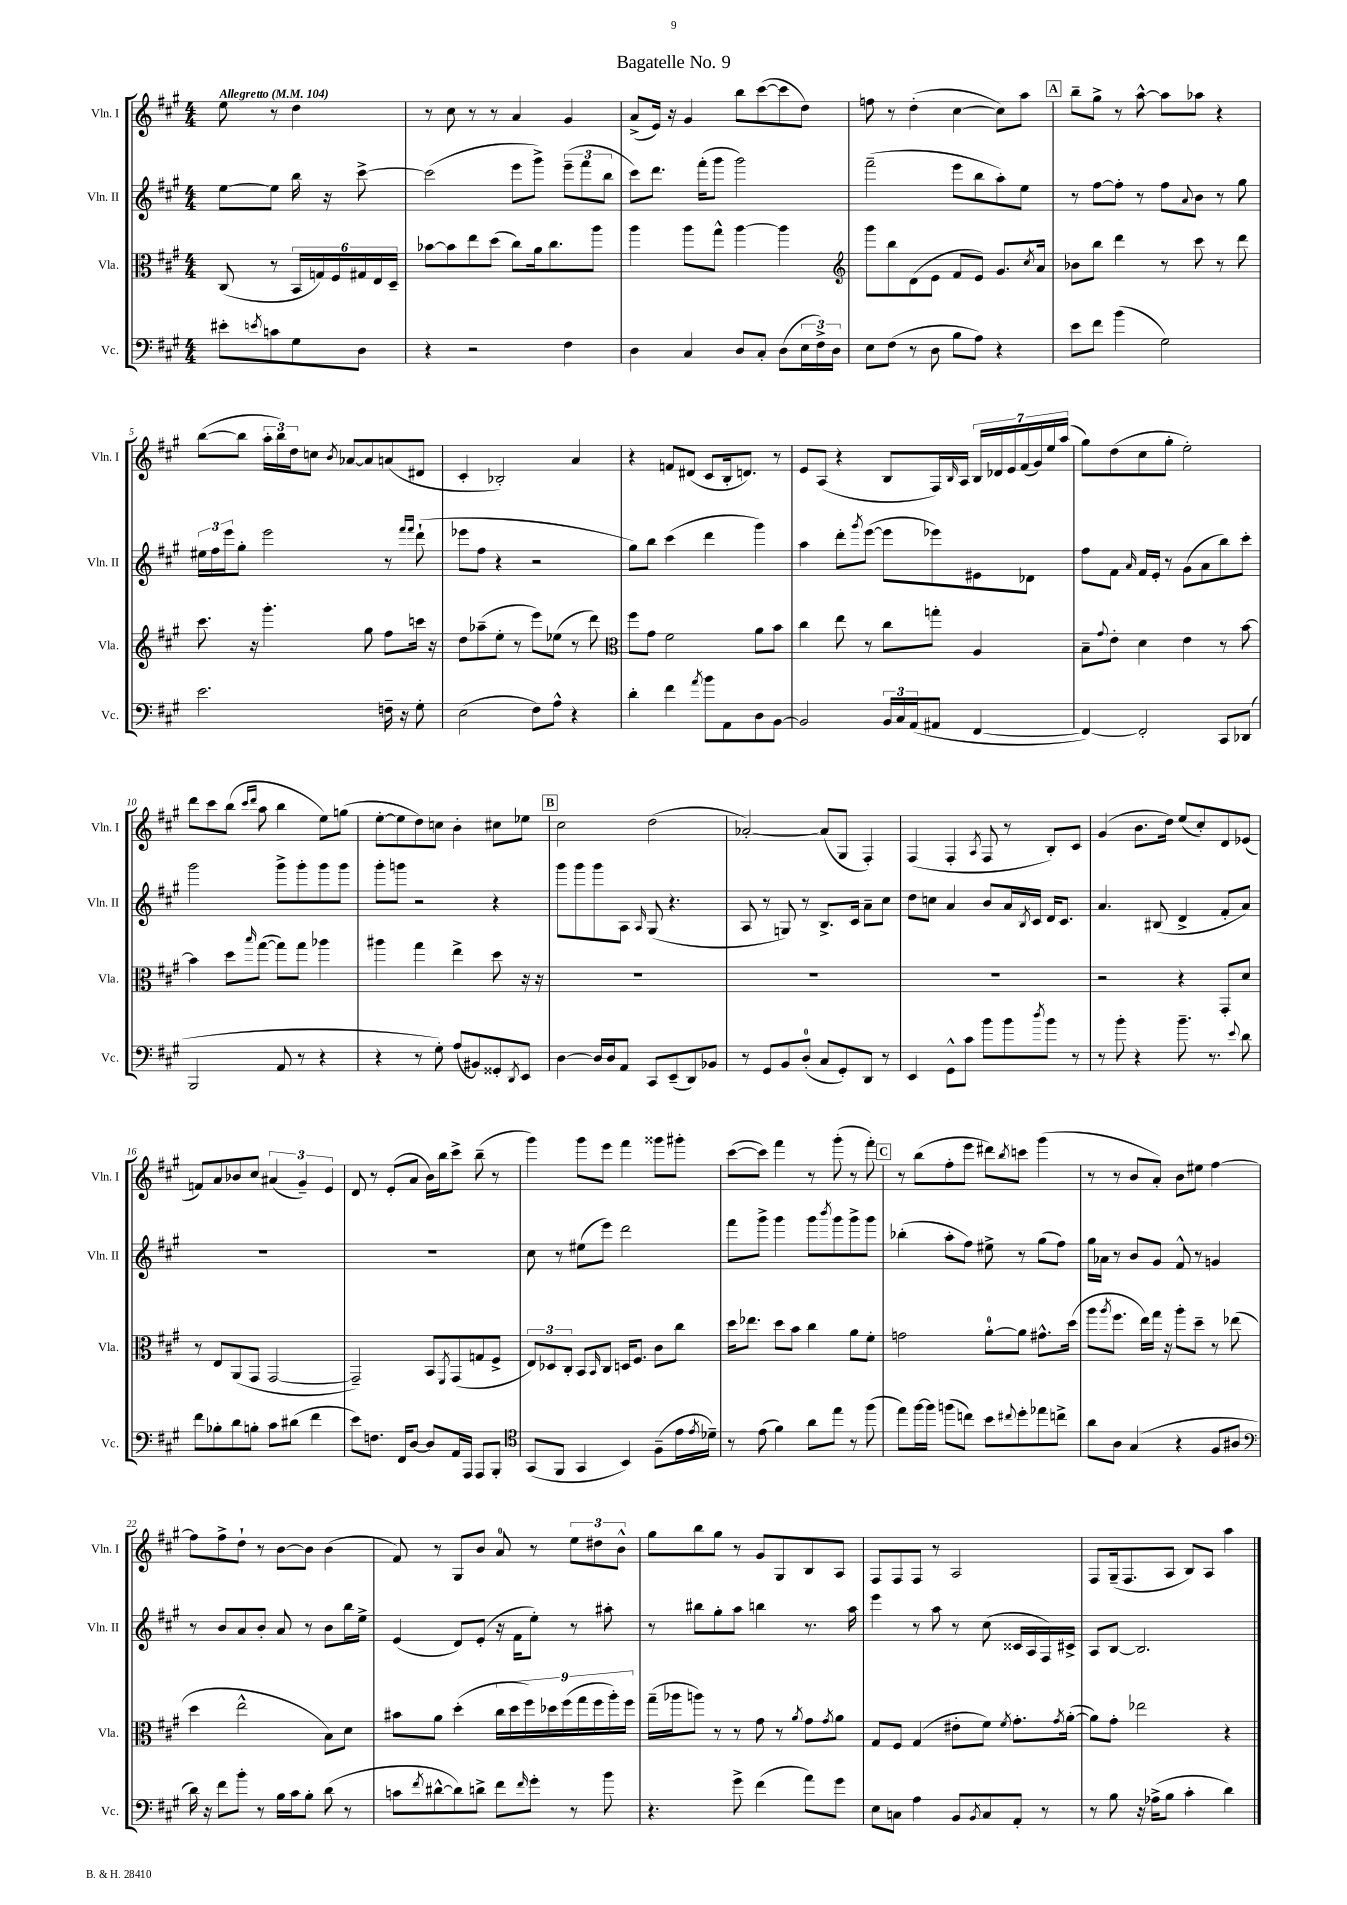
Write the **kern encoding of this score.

**kern	**kern	**kern	**kern
*part4	*part3	*part2	*part1
*staff4	*staff3	*staff2	*staff1
*I"Vc.	*I"Vla.	*I"Vln. II	*I"Vln. I
*I'Vc.	*I'Vla.	*I'Vln. II	*I'Vln. I
*clefF4	*clefC3	*clefG2	*clefG2
*k[f#c#g#]	*k[f#c#g#]	*k[f#c#g#]	*k[f#c#g#]
*M4/4	*M4/4	*M4/4	*M4/4
*MM104	*MM104	*MM104	*MM104
=	=	=	=
!	!	!	!LO:TX:a:B:t=Allegretto
8e#X'\L	(8C#/	[8ee\L	8ee\
8qen/	.	.	.
8cn\	8r	8ee\J]	8r
8G#\	24BB/LL	16bb\	4dd\
.	24Gn/)	.	.
.	.	16r	.
.	24F#/	.	.
8D\J	24G#X/	[8ccc#^\	.
.	24E/	.	.
.	24D~/JJ	.	.
=1	=1	=1	=1
4r	[8b-X\L	(2ccc#\]	8r
.	8b-\]	.	8cc#\
2r	8ee\	.	8r
.	(8dd\J	.	8r
.	8cc#\L)	8eee\L	4a/
.	16a\k	8ggg#^\J)	.
.	8.cc#\	.	.
4F#\	.	(12eee~\L	4g#/
.	.	12fff#\	.
.	8aa\J	.	.
.	.	12bb\J	.
=2	=2	=2	=2
4D\	4aa\	8ccc#\L)	(8a^/L
.	.	8.ddd\J	16e/Jk)
.	.	.	16r
4C#/	8aa\L	.	4g#/
.	.	(16fff#'\KL	.
.	8gg#^^\J	8ggg#\J	.
8D/L	[4aa\	2ggg#\)	8bb\L
8C#'/J	.	.	([8ccc#\
(8D\L	4aa\]	.	8ccc#\]
24E\L	.	.	8dd\J)
24F#^\)	.	.	.
24D\JJ	.	.	.
=3	=3	=3	=3
*	*clefG2	*	*
8E\L	8ggg#\L	(2fff#~\	8ffn\
(8F#\J	8bb\	.	8r
8r	(8d\	.	(4dd'\
8D\	8e\J	.	.
8B\L	8f#/L	8eee\L	[4cc#\
8A\J)	8e/J)	8bb\	.
4r	8.g#/L	8aa'\)	8cc#\L])
.	.	8ee\J	8aa\J
.	8qcc#/	.	.
.	16a/Jk	.	.
!!LO:REH:place=s1:t=A
=4	=4	=4	=4
8e\L	8b-X\L	8r	8bb~\L
8f#\J	8bb\J	[8ff#\L	8gg#^\J
(4b\	4ddd\	8ff#'\J]	8r
.	.	8r	[8aa^^\
2G#\)	8r	8ff#\L	8aa\L]
.	.	8qqa/	.
.	8ccc#\	8b\J	8aa-X\J
.	8r	8r	4r
.	8ddd\	8gg#\	.
!!LO:LB:g=z
=5	=5	=5	=5
2.e\	8.ccc#\	24ee#X\LL	([8bb\L
.	.	24ff#\	.
.	.	24eee\J	.
.	.	8gg#'\J	8bb\J]
.	16r	.	.
.	4.ggg#'\	2eee\	24aa'\LL
.	.	.	24bb\)
.	.	.	24dd\J
.	.	.	8ccn\J
.	.	.	8qb/
.	.	.	[8a-X/L
.	8gg#\	.	8a-/]
16Fn~\	8ff#\L	8r	(8an/
16r	.	.	.
.	.	16qqfff#/LL	.
.	.	16qqfff#/JJ	.
8G#'\	16cccn\Jk	(8ddd`\	8d#X/J
.	16r	.	.
=6	=6	=6	=6
(2E\	8dd\L	8eee-X\L	4c#'/
.	(8aa-X~\	8ff#\J	.
.	8ee'\J	4r	2B-X'/)
.	8r	.	.
8F#\L)	8eee\L)	2r	.
8A^^\J	(8ee-X\J	.	.
4r	8r	.	4a/
.	8ddd\)	.	.
=7	=7	=7	=7
*	*clefC3	*	*
4d'\	8ff#\L	8gg#\L)	4r
.	8g#\J	8bb\J	.
4f#\	2f#\	(4ccc#\	8fn/L
.	.	.	(8d#X/J
8qa/	.	.	.
8b\L	.	4ddd\	8c#/L
8AA\	.	.	16B'/k
.	.	.	8.dn/J)
8D\	8a\L	4ggg#\)	.
[8BB\J	8b\J	.	8r
=8	=8	=8	=8
2BB/]	4cc#\	4aa\	8e/L
.	.	.	(8A/J
.	8ee\	8ddd'\L	4r
.	.	8qggg#/	.
.	8r	([8eee\J	.
24BB/LL	8cc#\L	8eee\L]	8B/L
24C#/	.	.	.
(24AA/J	.	.	.
8AA#X/J	8ggn'\J	8eee-X\)	16F#/L)
.	.	.	16qqB/
.	.	.	16A/JJ
[4FF#/	4A/	8e#X\	28B/LL
.	.	.	28d-X/
.	.	.	28e/
.	.	.	(28f#/
.	.	8d-X\J	.
.	.	.	28g#/)
.	.	.	28ee/
.	.	.	(28aa/JJ
=9	=9	=9	=9
4FF#/_)	8B~\L	8ff#\L	8gg#\L)
.	8qqg#/	.	.
.	8e'\J	8f#\J	(8dd\
.	.	16qqa/	.
2FF#'/]	4d\	16f#/LL	8cc#\
.	.	16e'/JJ	.
.	.	8r	8gg#'\J
.	4e\	(8g#\L	2ee'\)
.	.	8a\	.
8CC#/L	8r	8bb\)	.
(8DD-X/J	[8b\	8ccc#'\J	.
!!LO:LB:g=z
=10	=10	=10	=10
2BBB/	4b\]	2ggg#\	8ddd\L
.	.	.	8ccc#\
.	8dd\L	.	(8bb\J
.	.	.	16qqccc#/LL
.	16qqbb/	.	16qqddd/JJ
.	([8gg#\J	.	8aa\
8AA/	8gg#\L])	8ggg#^\L	4bb\
8r	8gg#\J	8ggg#'\	.
4r	4aa-X\	8ggg#\	8ee\L)
.	.	8ggg#\J	(8ggn\J
=11	=11	=11	=11
4r	4aa#X\	8ggg#'\L	[8ee'\L
.	.	8gggn\J	8ee\]
8r	4gg#\	2r	8dd\)
8G#'\)	.	.	8ccn\J
(8A/L	4ee^\	.	4b'\
8BB#X/)	.	.	.
8GG##X'/	8dd\	4r	8cc#X\L
8qDD/	.	.	.
8EE/J	16r	.	8ee-X\J
.	16r	.	.
!!LO:REH:place=s1:t=B
=12	=12	=12	=12
[4D\	1r	8ggg#\L	2cc#\
.	.	8ggg#\	.
16D/LL]	.	8ggg#\	.
16D/J	.	.	.
8AA/J	.	8A\J	.
.	.	16qqA/	.
8CC#/L	.	(8G#/	(2dd\
(8EE~/	.	4.r	.
8DD/)	.	.	.
8BB-X/J	.	.	.
=13	=13	=13	=13
8r	1r	8A/	[2a-X'/)
8GG#/L	.	8r	.
8BB/	.	8Gn/)	.
(8D'/J	.	8r	.
8C#/L	.	8.B^/L	(8a-/L]
8GG#'/)	.	.	8G#/J
.	.	16c#/Jk	.
8DD/J	.	8a~\L	4F#'/)
8r	.	8cc#\J	.
=14	=14	=14	=14
4EE/	1r	8dd\L	(4F#/
.	.	8ccn\J	.
8GG#^^\L	.	4a/	4F#'/
8c#\J	.	.	.
.	.	.	8qA/
8b\L	.	8b/L	8F#/
8b\	.	16a/L	8r
.	.	8qB/	.
.	.	16c#/JJ	.
8qdd/	.	.	.
8b\J	.	16d/KL	8B'/L)
.	.	8.c#/J	.
8r	.	.	8c#/J
=15	=15	=15	=15
8r	2r	4.a/	(4g#/
8b'\	.	.	.
4r	.	.	8.b\L
.	.	(8B#X/	.
.	.	.	16dd\Jk)
8.b~\	4r	4d^/	(8ee/L
.	.	.	8cc#'/)
8.r	.	.	.
.	8GG#'/L	8f#'/L	8d/
8qqe/	.	.	.
8d\	8d/J	8a/J)	(8e-X/J
!!LO:LB:g=z
=16	=16	=16	=16
8f#\L	8r	1r	8fn/L)
8B-X'\	8E/L	.	8a/
8d\	(8AA/	.	8b-X/
8Bn'\J	8GG#/J	.	8cc#/J
8c#\L	[2GG#/	.	(6a#X/
(8d#X\J	.	.	.
.	.	.	6g#~/)
4f#\	.	.	.
.	.	.	6e/
=17	=17	=17	=17
8e\L)	2GG#~/])	1r	8d/
8.Fn\J	.	.	8r
.	.	.	(8e'/L
16FF#/KL	.	.	.
[8D/J	.	.	8a/J
8D/L]	8BB/L	.	16b\LL)
.	.	.	16bb\J
.	8qFF#/	.	.
16AA/L	(8GG#/	.	8ccc#^\J
16AAA/JJ	.	.	.
8AAA/L	8Gn/	.	(8bb~\
8BBB'/J	8F#^/J	.	8r
=18	=18	=18	=18
*clefC4	*	*	*
(8GG#/L	12E/L)	8cc#\	4ggg#\)
.	12D-X/	.	.
8FF#/J	.	8r	.
.	12C#'/J	.	.
4GG#/	8BB/L	(8ee#X\L	8ggg#\L
.	16qqBB/	.	.
.	8C#/J	8eee\J)	8eee\J
4BB/)	16Dn/KL	2ddd\	4fff#\
.	8.F#/J	.	.
(8F#~\L	8c#\L	.	8ggg##X\L
16e\L	8cc#\J	.	8ggg#X'\J
8qe/	.	.	.
16d-X~\JJ)	.	.	.
=19	=19	=19	=19
8r	16dd\KL	8fff#\L	([8ccc#\L
.	8.ee-X\J	.	.
(8e\	.	8ggg#^\J	8ccc#\J])
4f#\)	8dd\L	4ggg#\	4fff#\
.	8b\J	.	.
8a\L	4cc#\	8ggg#\L	8r
.	.	8qbbb/	.
8ee\J	.	8ggg#\	(8ggg#'\
8r	8a\L	8ggg#^\	8r
(8ff#\	8f#'\J	8ggg#\J	8fff#'\)
!!LO:REH:place=s1:t=C
=20	=20	=20	=20
8ee\L)	2gn\	(4bb-X'\	8r
[16ff#\L	.	.	(8bb\L
16ff#\JJ]	.	.	.
(8ffn\L	.	8aa'\L	8ff#'\
8ccn\J)	.	8ff#\J)	8eee\J
8b\L	[8a'\L	8ee#X^\	8ddd#X\L)
8qqcc#X/	.	.	8qbb/
8dd'\	8a\J]	8r	8cccn\J
8ee-X\	8.g#X^^\L	(8gg#\L	(4ggg#\
8ccn^\J	.	8ff#\J)	.
.	(16dd\Jk	.	.
=21	=21	=21	=21
8a\L	8aa\L	16gg#\LL	8r
.	.	16a-X\JJ	.
.	8qaa/	.	.
8A\J	8.ff#\J	8r	8r
(4G#/	.	8b/L	8b/L
.	16ee\LL)	.	.
.	16gg#\JJ	8g#/J	8a'/J)
.	16r	.	.
4r	8aa'\L	8f#^^/	8b\L
.	8dd~\J	8r	8ee#X\J
8F#/L	8r	4gn/	[4ff#\
8A#X/J	(8ee-X\	.	.
!!LO:LB:g=z
=22	=22	=22	=22
*clefF4	*	*	*
16d\)	4dd\	8r	8ff#\L]
16r	.	.	.
8f#\L	.	8b/L	8ff#^\
8b'\J	2ee^^\	8a/	8dd`\J
8r	.	8b'/J	8r
16B\LL	.	8a/	[8b\L
16c#\J	.	.	.
8B'\J	.	8r	8b\J]
(8d\	8B\L)	8b\L	(4b\
8r	8d\J	16bb\L	.
.	.	16ee^\JJ	.
=23	=23	=23	=23
8cn\L	8b#X\L	(4e/	8f#/)
8qf#/	.	.	.
[8d#X^^\	8a\J	.	8r
8d#\])	(4dd'\	8d/L)	8G#/L
8dn^\J	.	(8e'/J	8b/J
8f#\L	18cc#\LL	16r	8a/
.	18dd\	.	.
.	.	16f#\KL	.
.	18ff#\)	.	.
16qqf#/	.	.	.
8g#'\J	.	8ee'\J)	8r
.	18dd-X\	.	.
.	(18ff#\	.	.
8r	.	8r	12ee\L
.	18gg#\	.	.
.	18ff#\	.	12dd#X\
8b\	.	8aa#X'\	.
.	18aa'\)	.	.
.	.	.	12b^^\J
.	18ff#\JJ	.	.
=24	=24	=24	=24
4.r	(16gg#~\LL	8r	8gg#\L
.	16aa-X\J	.	.
.	8aan\J)	8bb#X\L	8bb\
.	8r	8gg#'\	8gg#\J
8g#^\	8r	8aa\J	8r
(4f#\	8g#\	4bbn\	8g#/L
.	8r	.	8G#/
.	8qa/	.	.
8a\L)	8g#\L	8.r	8B/
.	8qg#/	.	.
8g#\J	8a\J	.	8A/J
.	.	16aa\	.
=25	=25	=25	=25
8E\L	8G#/L	4eee\	8F#/L
8Cn\J	8F#/J	.	8F#/
4A\	(4G#/	8r	8F#/J
.	.	8aa\	8r
8BB/L	8e#X'\L	8r	2A/
8qBB/	.	.	.
8C/	8f#\J)	(8cc#\	.
.	8qf#/	.	.
8AA'/J	8.g#'\L	16c##X/LL	.
.	.	16A/	.
8r	.	16F#/)	.
.	8qg#/	.	.
.	([16a'\Jk	16c#X^/JJ	.
=26	=26	=26	=26
8r	8a\L])	8A/L	8F#/L
8B\	8g#'\J	[8B/J	(16G#~/k
.	.	.	8.F#/
16r	2ee-X\	2.B/]	.
(16A-X^\KL	.	.	.
8B\J	.	.	8A/J
4c#'\	.	.	8B/L)
.	.	.	8A/J
4d\)	4r	.	4aa\
==	==	==	==
*-	*-	*-	*-
